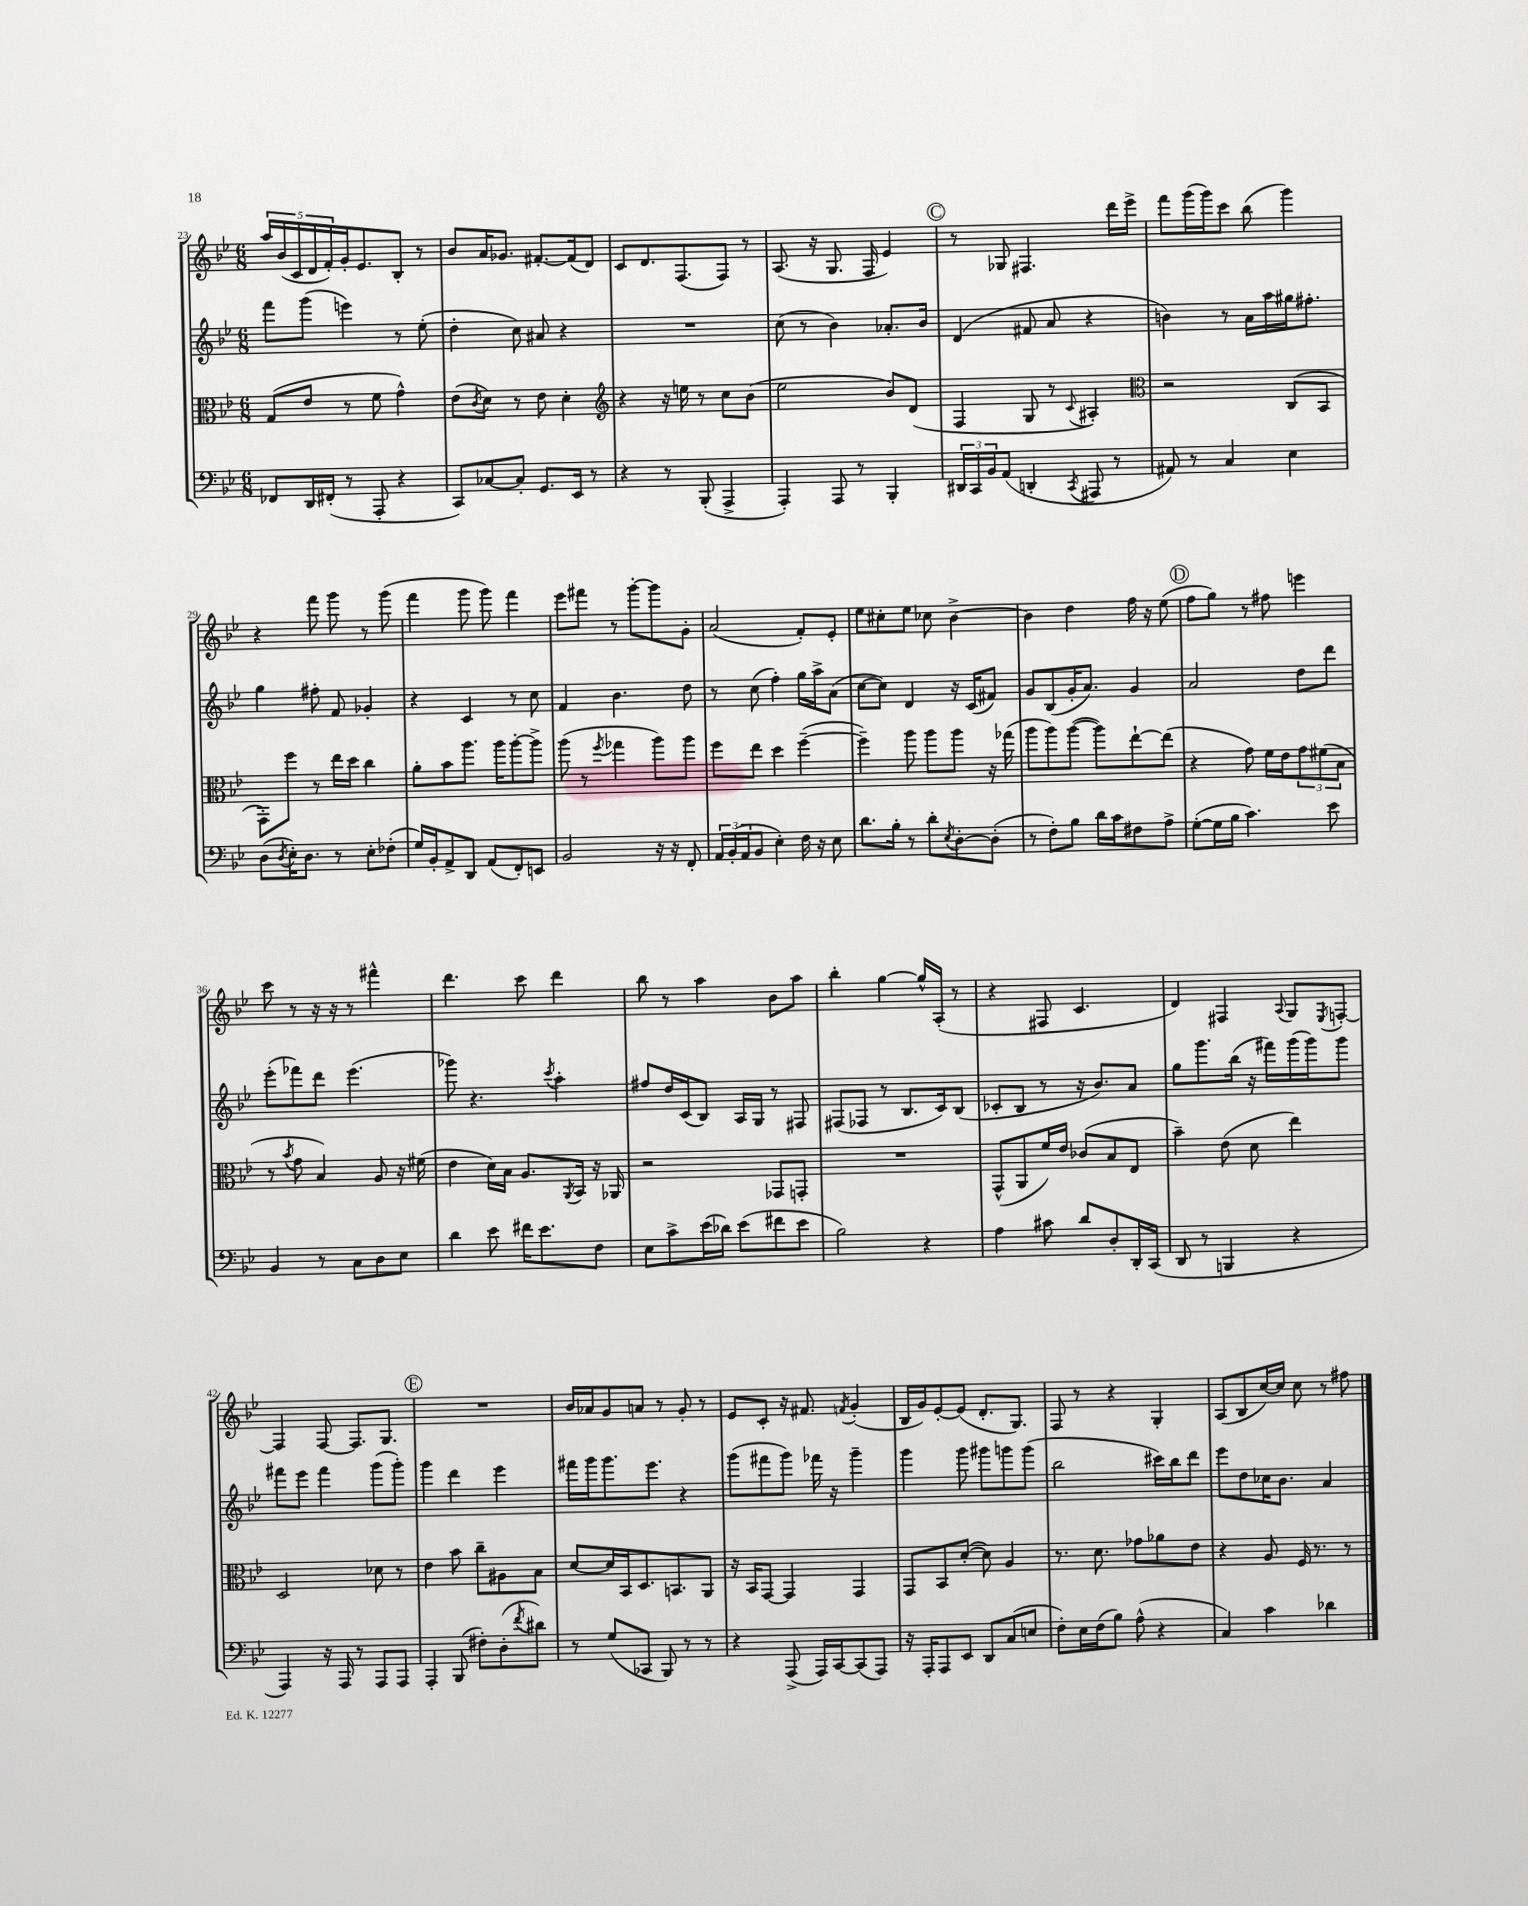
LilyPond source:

<<
\new StaffGroup <<
\new Staff = "s0" {
    \clef treble \key bes \major \numericTimeSignature \time 6/8
    \tuplet 5/4 { a''16 bes'16( c'16 d'16 f'16-.) } g'16-. ees'8. bes8-. r8 |
    bes'8 a'16 ges'8. fis'8.~-. fis'16( d'8) |
    c'8 d'8. f8.( f8) r8 |
    a8.( r16 g8. f16 ees'4) |
    \mark \markup { \circle "C" } r8 ges8 fis4. d'''16 ees'''16-> |
    f'''8 g'''16( g'''16) c'''8 bes''8( g'''4) |
    r4 f'''8 g'''8 r8 g'''8( |
    f'''4 g'''8 g'''8) f'''4 |
    ees'''8 fis'''8 r8 g'''8~-. g'''8 g'8-. |
    a'2( f'8-.) ees'8-. |
    ees''8 cis''8-. ees''8 ces''8 bes'4~-> |
    bes'4 d''4 f''16 r16 ees''8( |
    \mark \markup { \circle "D" } f''8 g''8) r8 fis''8 e'''4 |
    c'''8 r8 r16 r16 r8 fis'''4-^ |
    d'''4. c'''8 d'''4 |
    bes''8 r8 a''4 bes'8 a''8 |
    bes''4-. g''4~ g''16-^ a16-.( r8 |
    r4 fis8 c'4. |
    d'4) fis4 \appoggiatura { a8 } g8 \acciaccatura { ees8 } f8~-. |
    f4 f8~ f8. g8. |
    \mark \markup { \circle "E" } R2. |
    bes'16 aes'16 g'8 a'8 r8 g'8-. r8 |
    ees'8 c'8-. r16 fis'8. \acciaccatura { f'8 } g'4-.( |
    bes16 g'16) ees'8~-. ees'8( d'8.-. g8.) |
    f8 r8 r4 g4-. |
    a8( bes8 c''16~) c''16 c''8 r8 fis''8 \bar "|." |
}
\new Staff = "s1" {
    \clef treble \key bes \major \numericTimeSignature \time 6/8
    f'''8 g'''8( e'''4) r8 ees''8-.( |
    d''4-. c''8) ais'8 r4 |
    R2. |
    c''8( r8 bes'4) aes'8.-. bes'16 |
    \mark \markup { \circle "C" } d'4( fis'8 a'8 r4 |
    b'4) r8 a'16 a''16 gis''16 fis''8.-. |
    g''4 fis''8-. f'8 ges'4-. |
    r4 c'4 r8 c''8 |
    f'4 bes'4. d''8 |
    r8 c''8( f''4-.) g''16 a''16-> a'8( |
    c''8~ c''8) d'4 r16 c'16( fis'8) |
    g'8 bes8( g'16-. a'8.) g'4 |
    \mark \markup { \circle "D" } a'2 d''8 d'''8 |
    ees'''8-.( fes'''8) d'''8 ees'''4.( |
    ges'''8) r4. \acciaccatura { c'''8 } a''4-. |
    fis''8 d''16 c'16( bes8) a16 g16 r8 fis8 |
    fis8( fes8 r8 bes8. c'16) bes8( |
    ces'8-. bes8 r8 r16 bes'8.) a'8 |
    g''8 g'''8. bes''16( r16 fis'''16) g'''16( g'''16) g'''8 |
    fis'''8 ees'''8 fis'''4 g'''8( g'''8-.) |
    \mark \markup { \circle "E" } g'''4 d'''4 ees'''4 |
    fis'''16 g'''16 g'''8. ees'''8. r4 |
    g'''8( fis'''8 g'''8) fes'''16 r16 g'''4-- |
    g'''4 g'''8 gis'''8 g'''8 g'''8( |
    bes''2 cis'''16) bes''16 d'''8 |
    ees'''8 d''8 ces''16 bes'8. a'4 \bar "|." |
}
\new Staff = "s2" {
    \clef alto \key bes \major \numericTimeSignature \time 6/8
    g8( ees'8 r8 f'8 g'4-^) |
    ees'8( \acciaccatura { c'8 } d'8) r8 ees'8 d'4-. |
    \clef treble r4 r16 e''16 r8 c''8 bes'8( |
    ees''2 bes'8) d'8( |
    \mark \markup { \circle "C" } f4 g8 r8 \appoggiatura { c'8 } ais4-.) |
    \clef alto r2 c8( bes,8 |
    g,8-.) f''8 r8 ees''16 d''16 c''4 |
    a'8-. bes'8 a''8. a''16 a''8~-. a''8-> |
    a''8( r8 \acciaccatura { f''8 } ges''4 a''8) a''8 |
    f''8 ees''8 d''4 f''4~--( |
    f''4--) a''8 a''8 a''8 r16 ges''16( |
    a''8 a''8) a''8~( a''8) ees''8~-! ees''8( |
    \mark \markup { \circle "D" } r4 g'8) f'16 ees'16 \tuplet 3/2 { g'8 fis'8( bes8 } |
    r8 \acciaccatura { bes'8 } g'8 bes4) a8 r16 fis'16( |
    ees'4 d'16) bes16 a8. \acciaccatura { a,8 } bes,16 r16 aes,16 |
    r2 ges,8 g,8-. |
    R2. |
    g,8-^( a,8 f'16) ees'16 ces'8( bes8 ees8 |
    bes'4--) ees'8( d'8 ees''4) |
    d2 des'8 r8 |
    \mark \markup { \circle "E" } ees'4 bes'8 c''8-- ais8 bes8 |
    d'8~ d'16 bes,16 d8. b,8. a,8 |
    r16 bes,16 g,8~ g,4 g,4 |
    g,8 bes,8 d'8~-.( d'8) a4 |
    r8. d'8. ges'8 aes'8 ees'8 |
    r4 a8 f16 r8. r8 \bar "|." |
}
\new Staff = "s3" {
    \clef bass \key bes \major \numericTimeSignature \time 6/8
    fes,8 d,16 fis,16-.( r8 a,,8-. r4 |
    c,8) ces8~ ces8-. g,8. ees,16 r8 |
    r4 r8 bes,,8-.( a,,4-> |
    a,,4-.) a,,8 r8 bes,,4-. |
    \mark \markup { \circle "C" } \tuplet 3/2 { dis,16 c,16 bes,16 } a,8( d,4-. \acciaccatura { c,8 } ais,,8 r8 |
    ais,8) r8 c4 ees4 |
    d8( \acciaccatura { d8 } ees16-.) d8. r8 ees8-. fes8-.( |
    g16) bes,16-. a,8-> d,8 a,8( f,8-.) e,8 |
    bes,2 r16 r16 f,8-. |
    \tuplet 3/2 { a,16 bes,16-.( a,16 } bes,8 ees4-.) f16 r16 ees8 |
    d'8. bes16-. r8 d'8-. \acciaccatura { ees8 } d8~-. d8-.( |
    r8 f8-.) bes8 d'16 c'16 fis8 a8-> |
    \mark \markup { \circle "D" } g8~-.( g16 bes16 c'4.) ees'8 |
    bes,4 r8 c8 d8 ees8 |
    d'4 ees'8 fis'16 ees'8. f8 |
    ees8 c'8-> ees'16( des'16) ees'8( fis'8 ees'8 |
    bes2) r4 |
    a4 cis'8 d'8 d8-. d,16-. c,16( |
    d,8 r8 b,,4 r4 |
    a,,4) r16 a,,16 r8 a,,8 a,,8 |
    \mark \markup { \circle "E" } a,,4-. bes,,8( fis8-.) d8-.( \acciaccatura { f'8 } dis'8) |
    r8 g8( ces,8 bes,,8) r8 r8 |
    r4 a,,8->( a,,16) c,16~ c,8( a,,8) |
    r16 a,,16-. a,,8 ees,8 d,8 c8( e8 |
    f8-.) ees16 f16( bes8) a8-^( r4 |
    c4) c'4 des'4 \bar "|." |
}
>>
>>
\layout { \context { \Score currentBarNumber = #23 } }
